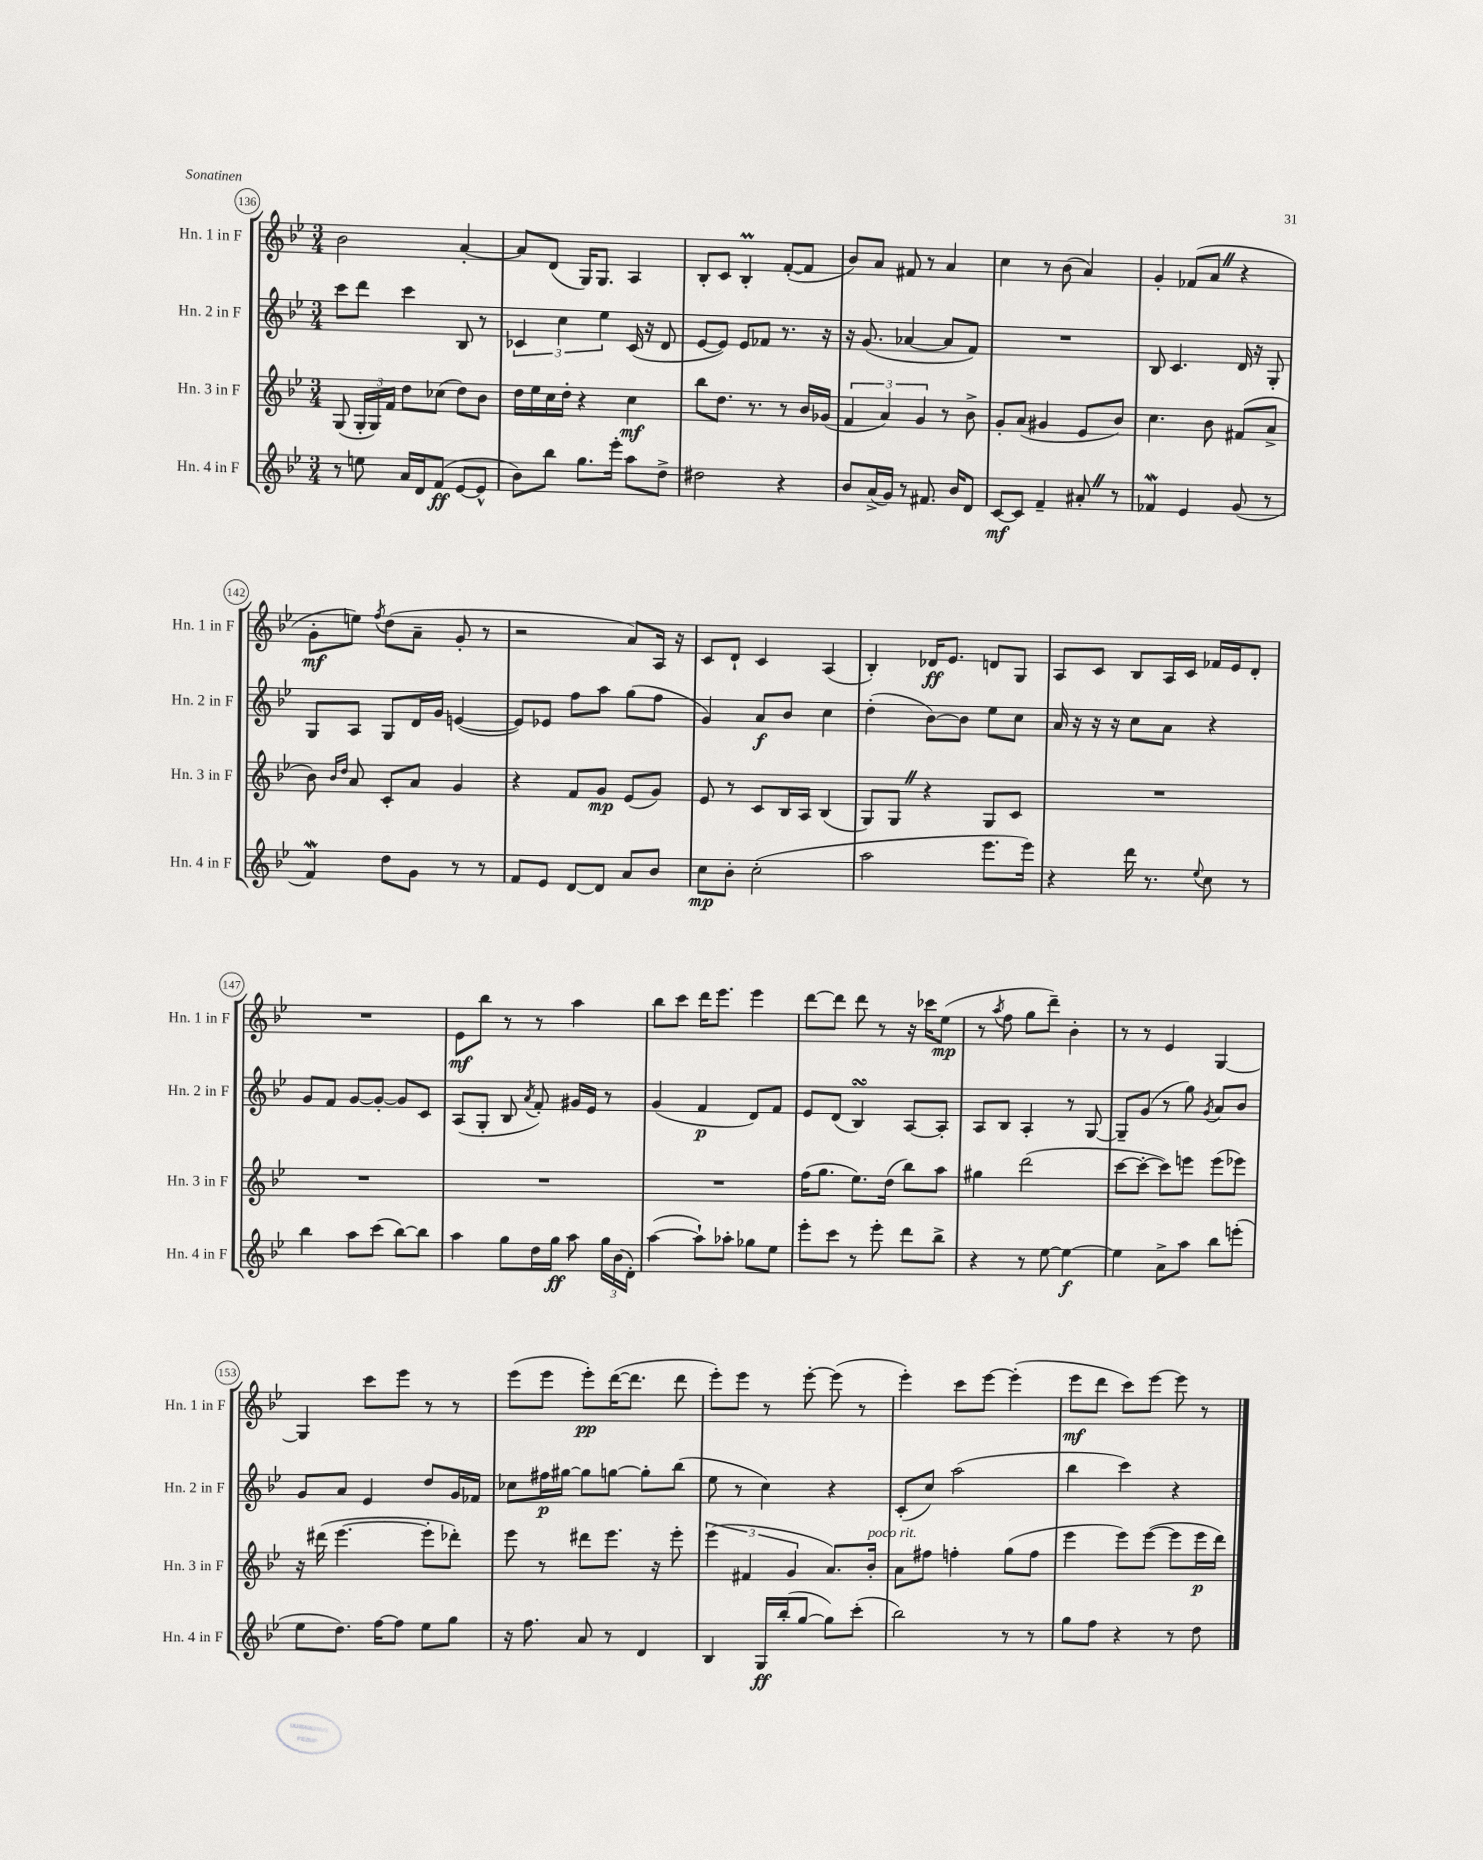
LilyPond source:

<<
\new StaffGroup <<
\new Staff = "s0" \with { instrumentName = "Hn. 1 in F" shortInstrumentName = "Hn. 1 in F" } {
    \clef treble \key bes \major \numericTimeSignature \time 3/4
    \autoBeamOff bes'2 a'4~-. |
    a'8[ d'8]( g16[) g8.] a4 |
    bes8[-. c'8] bes4-.\prall f'8[~-.( f'8] |
    bes'8[) a'8] fis'8 r8 a'4 |
    c''4 r8 bes'8( a'4) |
    g'4-. fes'8[( a'8] \once \override BreathingSign.text = \markup { \musicglyph "scripts.caesura.straight" } \breathe r4 |
    g'8[-.\mf e''8]) \acciaccatura { f''8 } d''8[( a'8]-- g'8-. r8 |
    r2 a'8[) a16] r16 |
    c'8[ d'8]-! c'4 a4( |
    bes4-.) des'16[\ff ees'8.] d'8[ g8] |
    a8[ c'8] bes8[ a16 c'16] fes'16[ ees'16 d'8]-. |
    R2. |
    ees'8[\mf bes''8] r8 r8 a''4 |
    bes''8[ c'''8] d'''16[ ees'''8.] ees'''4 |
    d'''8[~ d'''8] d'''8 r8 r16 ces'''16[ ees''8]\mp( |
    r8 \acciaccatura { a''8 } f''8 g''8[ d'''8]--) bes'4-. |
    r8 r8 ees'4 g4~ |
    g4 c'''8[ ees'''8] r8 r8 |
    ees'''8[( ees'''8] ees'''8[-.\pp) d'''16~( d'''8.] d'''8 |
    ees'''8[-.) ees'''8] r8 ees'''8~-. ees'''8( r8 |
    ees'''4-.) c'''8[ ees'''8]~ ees'''4-.( |
    ees'''8[\mf d'''8] c'''8[) ees'''8]~ ees'''8 r8 \bar "|." |
}
\new Staff = "s1" \with { instrumentName = "Hn. 2 in F" shortInstrumentName = "Hn. 2 in F" } {
    \clef treble \key bes \major \numericTimeSignature \time 3/4
    \autoBeamOff c'''8[ d'''8] c'''4 bes8 r8 |
    \tuplet 3/2 { ces'4 c''4 ees''4 } ces'16( r16 d'8 |
    ees'8[~ ees'8]) ees'8[ fes'8] r8. r16 |
    r16 g'8.( aes'4~ aes'8[ f'8]) |
    R2. |
    bes8 c'4. d'16 r16 g8-. |
    g8[ a8] g8[ d'16 g'16] e'4~( |
    e'8[) ees'8] f''8[ a''8] g''8[( f''8] |
    g'4) a'8[\f bes'8] c''4 |
    d''4-.( bes'8[~) bes'8] ees''8[ c''8] |
    a'16 r16 r16 r16 c''8[ a'8] r4 |
    g'8[ f'8] g'8[~ g'8]~-. g'8[ c'8] |
    a8[( g8]-. bes8 \acciaccatura { a'8 } f'8-.) gis'16[ ees'16] r8 |
    g'4( f'4\p d'8[) f'8] |
    ees'8[ d'8]( bes4\turn) a8[~ a8]-. |
    a8[ bes8] a4-. r8 g8~ |
    g8[-- g'8]( r8 g''8) \acciaccatura { g'8 } a'8[ bes'8] |
    g'8[ a'8] ees'4 d''8[ g'16 fes'16] |
    ces''8[ fis''16\p gis''16]~ gis''8[ g''8]~ g''8[-. bes''8]( |
    ees''8 r8 c''4) r4 |
    c'8[-.( c''8]) a''2( |
    bes''4 c'''4) r4 \bar "|." |
}
\new Staff = "s2" \with { instrumentName = "Hn. 3 in F" shortInstrumentName = "Hn. 3 in F" } {
    \clef treble \key bes \major \numericTimeSignature \time 3/4
    \autoBeamOff g8( \tuplet 3/2 { g16[-. g16) f'16] } d''8[ ces''8]( d''8[) bes'8] |
    d''16[ ees''16 c''16 d''16]-. r4 c''4\mf |
    bes''8[ d''8.] r8. r8 bes'16[ ges'16]( |
    \tuplet 3/2 { f'4 a'4) g'4 } r8 bes'8-> |
    g'8[-. a'8]( gis'4 ees'8[ bes'8]) |
    c''4. bes'8 fis'8[( a'8]-> |
    bes'8) \grace { bes'16[ d''16] } a'8 c'8[-. a'8] g'4 |
    r4 f'8[ g'8]\mp ees'8[( g'8]) |
    ees'8 r8 c'8[ bes16 a16] bes4( |
    g8[) g8] \once \override BreathingSign.text = \markup { \musicglyph "scripts.caesura.straight" } \breathe r4 g8[ c'8] |
    R2. |
    R2. |
    R2. |
    R2. |
    f''16[( g''8.] ees''8.[) d''16]( bes''8[) a''8] |
    gis''4 d'''2( |
    c'''8[~ c'''8]~-. c'''8[) e'''8] e'''8[( ees'''8]) |
    r16 dis'''16( ees'''4.~ ees'''8[-. des'''8]-.) |
    ees'''8 r8 dis'''8[ ees'''8.] r16 ees'''8-. |
    \tuplet 3/2 { ees'''4( fis'4 g'4 } a'8.[) bes'16]-.^\markup { \italic "poco rit." } |
    a'8[ fis''8] f''4-. g''8[( f''8] |
    ees'''4 ees'''8[) ees'''8]~( ees'''8[ ees'''16\p d'''16]) \bar "|." |
}
\new Staff = "s3" \with { instrumentName = "Hn. 4 in F" shortInstrumentName = "Hn. 4 in F" } {
    \clef treble \key bes \major \numericTimeSignature \time 3/4
    \autoBeamOff r8 e''8 a'16[ d'16 f'8]\ff( ees'8[~ ees'8]-^ |
    bes'8[) bes''8] g''8.[ ees'''16]-. a''8[ d''8]-> |
    dis''2 r4 |
    bes'8[ a'16->( g'16]) r8 fis'8. bes'16[ d'8] |
    c'8[~\mf c'8] f'4-- ais'8-. \once \override BreathingSign.text = \markup { \musicglyph "scripts.caesura.straight" } \breathe r8 |
    fes'4\mordent ees'4 g'8( r8 |
    f'4\mordent) d''8[ g'8] r8 r8 |
    f'8[ ees'8] d'8[~ d'8] a'8[ bes'8] |
    c''8[\mp bes'8]-. c''2-.( |
    a''2 ees'''8.[ ees'''16]) |
    r4 d'''16 r8. \appoggiatura { ees''8 } c''8 r8 |
    bes''4 a''8[ c'''8]( bes''8[~) bes''8] |
    a''4 g''8[ d''16 g''16]\ff a''8 \tuplet 3/2 { g''16[ bes'16( d'16]-.) } |
    a''4~( a''8[-!) aes''8]-. ges''8[ ees''8] |
    ees'''8[-. c'''8] r8 ees'''8-. d'''8[ bes''8]-> |
    r4 r8 ees''8~ ees''4~\f |
    ees''4 a'8[-> a''8] bes''8[ e'''8]-.( |
    ees''8[ d''8.]) f''16[~ f''8] ees''8[ g''8] |
    r16 f''8. a'8 r8 d'4 |
    bes4 g16[\ff bes''16-.( g''8]~ g''8[) c'''8]-.( |
    bes''2) r8 r8 |
    g''8[ f''8] r4 r8 d''8 \bar "|." |
}
>>
>>
\layout { \context { \Score currentBarNumber = #136 \override BarNumber.stencil = #(make-stencil-circler 0.1 0.3 ly:text-interface::print) } }
